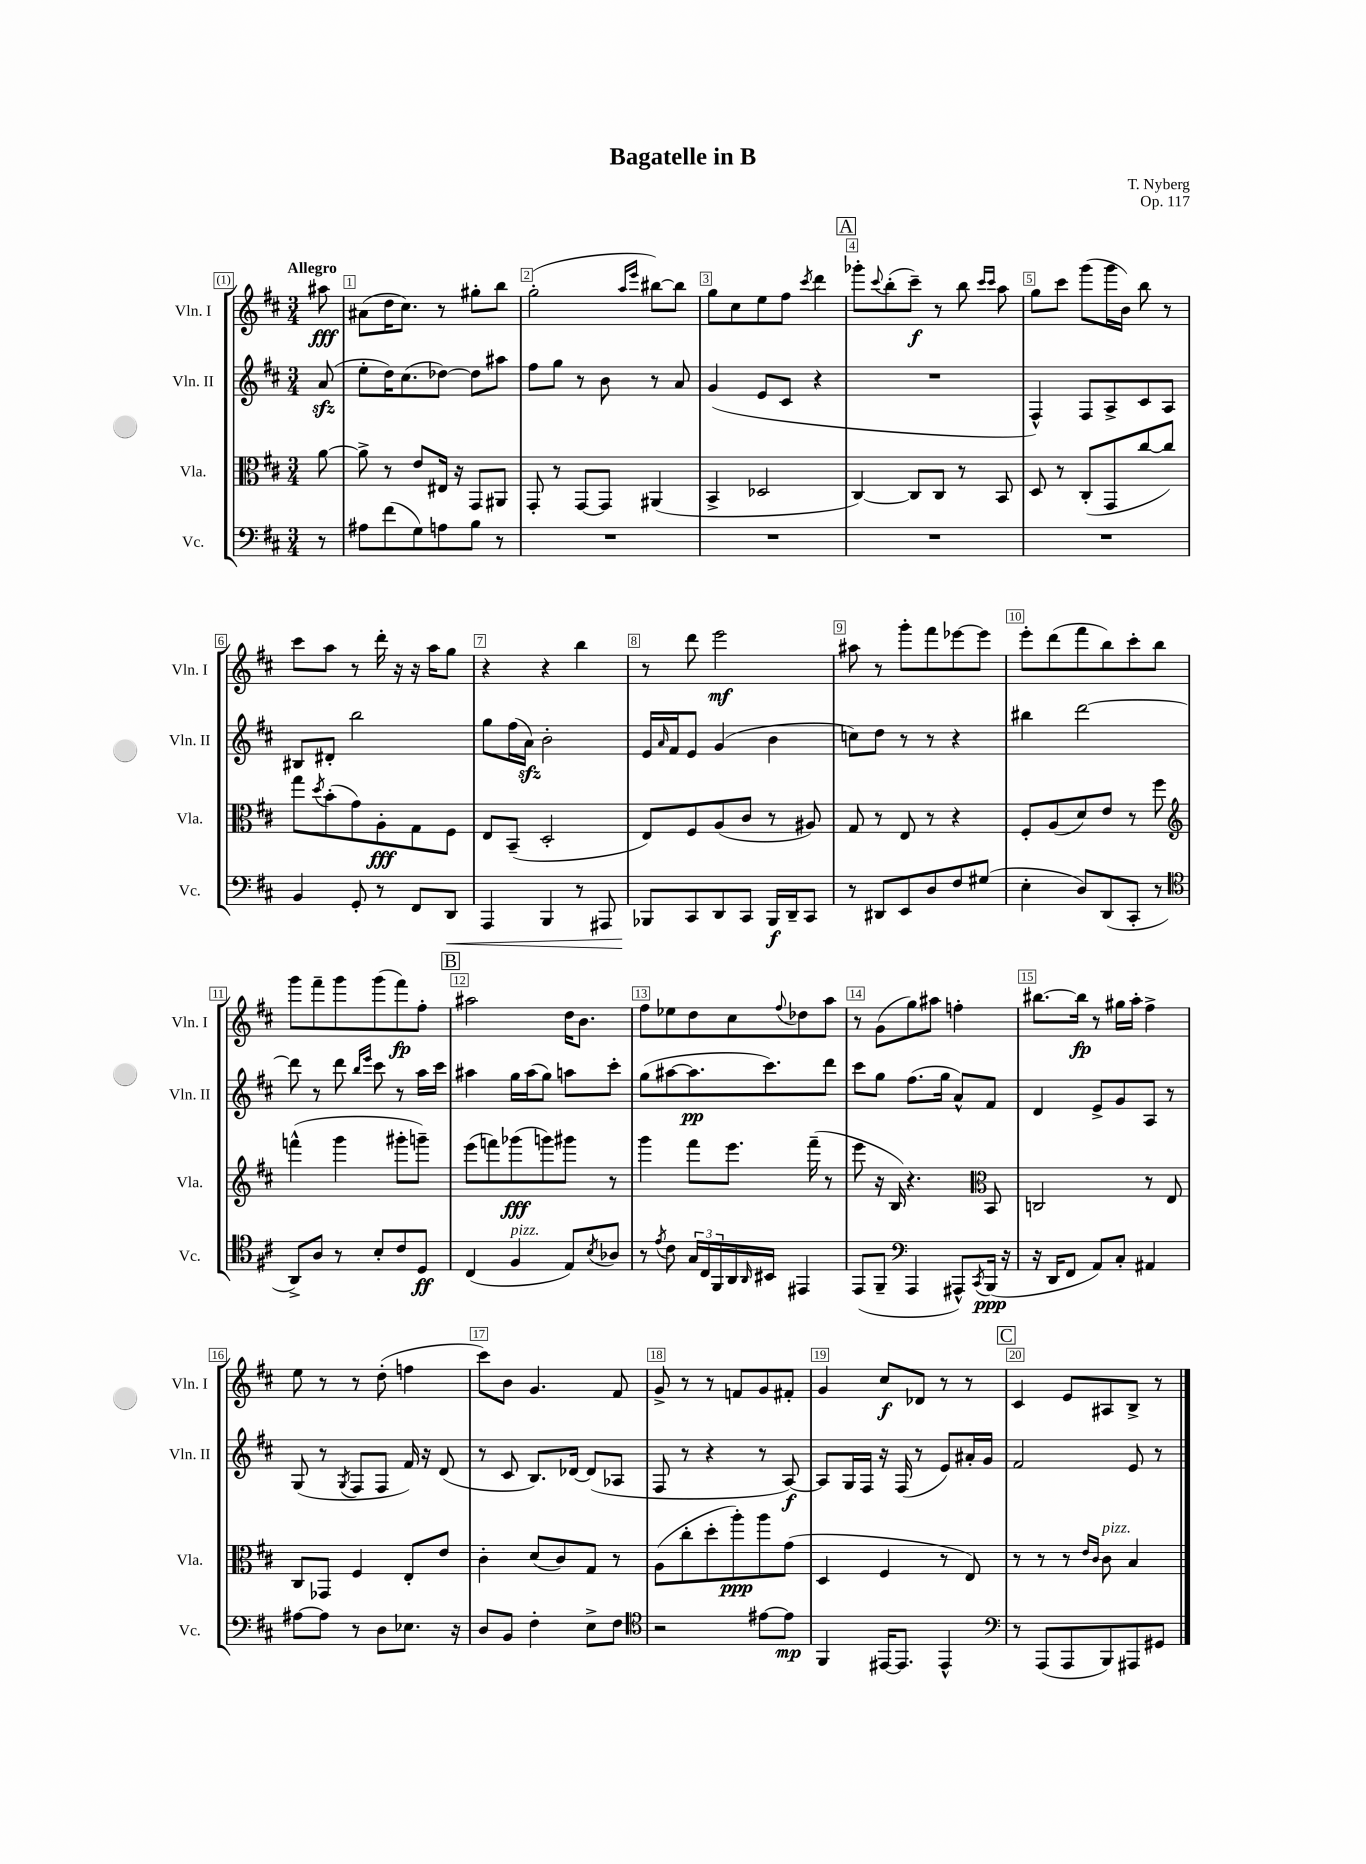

**kern	**kern	**kern	**kern
*staff4	*staff3	*staff2	*staff1
*clefF4	*clefC3	*clefG2	*clefG2
*k[f#c#]	*k[f#c#]	*k[f#c#]	*k[f#c#]
*M3/4	*M3/4	*M3/4	*M3/4
8r	[8a	(8a	8aa#
=	=	=	=
8A#	8a^]	8ee'	(8a#
(8f#	8r	16dd)	16dd
.	.	(8.cc#	8.cc#)
8G)	8e	.	.
8A	16E#	[8dd-)	8r
.	16r	.	.
8B	8GG	8dd-]	8gg#'
8r	8AA#	8aa#	8bb
=	=	=	=
2.r	8GG'	8ff#	(2gg'
.	8r	8gg	.
.	[8GG	8r	.
.	8GG]	8b	.
.	.	.	16qqaa
.	.	.	16qqeee
.	(4AA#	8r	[8bb#)
.	.	8a	8bb#]
=	=	=	=
2.r	4BB^	(4g	8gg
.	.	.	8cc#
.	2D-	8e	8ee
.	.	8c#	8ff#
.	.	.	8qccc#
.	.	4r	4ddd
=	=	=	=
2.r	[4C#)	2.r	8ggg-'
.	.	.	8qqccc#
.	.	.	(8bb'
.	8C#]	.	8ccc#~)
.	8C#	.	8r
.	8r	.	8bb
.	.	.	16qqccc#
.	.	.	16qqccc#
.	8BB	.	8aa
=	=	=	=
2.r	8D	4F#^^)	8gg
.	8r	.	8ccc#
.	(8C#'	8F#	(8ggg
.	8GG	8A^	16ggg
.	.	.	16b)
.	[8cc#	8c#	8bb
.	8cc#])	8A	8r
=	=	=	=
4BB	8gg	8B#	8ccc#
.	8qdd	.	.
.	(8b'	8d#'	8aa
8GG'	8g)	2bb	8r
8r	8A'	.	16ddd'
.	.	.	16r
8FF#	8G	.	16r
.	.	.	16aa
8DD	8F#	.	8gg
=	=	=	=
4AAA	8E	8gg	4r
.	(8BB~	(16ff#	.
.	.	16a)	.
4BBB	2D'	2b'	4r
8r	.	.	4bb
8AAA#	.	.	.
=	=	=	=
8BBB-	8E)	16e	8r
.	.	16qqa	.
.	.	16f#	.
8CC#	8F#	8e	8ddd
8DD	(8A	(4g	2eee
8CC#	8c#	.	.
16BBB-	8r	4b	.
16DD~	.	.	.
8CC#	8A#)	.	.
=	=	=	=
8r	8G	8cc)	8aa#
8DD#	8r	8dd	8r
8EE	8E	8r	8ggg'
8D	8r	8r	8fff#
8F#	4r	4r	[8eee-
(8G#	.	.	8eee-]
=	=	=	=
4E'	8F#'	4bb#	8eee'
.	(8A	.	(8ddd
8D)	8d)	[2ddd	8fff#
(8DD	8e	.	8bb)
8CC#'	8r	.	8ccc#'
8r	8ff#	.	8bb
=	=	=	=
*clefC4	*clefG2	*	*
8AA^)	(4fff^^	8ddd]	8ggg
8A	.	8r	8fff#~
8r	4ggg	8ddd	8ggg
.	.	16qqbb	.
.	.	16qqeee	.
8B'	.	8ccc#	(8ggg
8c#	8ggg#'	8r	8fff#)
8D	8ggg~)	16aa	8ff#'
.	.	16ccc#	.
=	=	=	=
(4C#	(8eee	4aa#	2aa#
.	8fff)	.	.
4F#	(8ggg-	16gg	.
.	.	(16aa#	.
.	8ggg)	8gg)	.
8E)	8ggg#	8aa	16dd
.	.	.	8.b
8qB	.	.	.
8A-	8r	8ccc#'	.
=	=	=	=
8r	4ggg	(8gg	8ff#
8qe	.	.	.
8c#	.	[8aa#	8ee-
24G	8fff#	8.aa#]	8dd
24C#	.	.	.
24FF#	.	.	.
16AA	8.eee	.	8cc#
16qqAA	.	.	.
16BB#	.	8.ccc#)	.
.	.	.	8qqff#
4EE#	.	.	8dd-
.	(16fff#~	.	.
.	8r	8ddd	8aa
=	=	=	=
(8EE	8eee	8ccc#	8r
8FF#~	16r	8gg	(8g
.	16B)	.	.
*clefF4	*	*	*
4AAA	4.r	(8.ff#	8gg)
.	.	.	8aa#
.	.	16gg	.
8AAA#^^)	.	8a^^)	4ff'
*	*clefC3	*	*
8qCC#	.	.	.
(16BBB	8BB	8f#	.
16r	.	.	.
=	=	=	=
16r	2C	4d	[8.bb#
16DD	.	.	.
8FF#	.	.	.
.	.	.	16bb#]
8AA)	.	8e^	8r
8C#'	.	8g	16gg#
.	.	.	16aa'
4AA#	8r	8A	4ff#^
.	8E	8r	.
=	=	=	=
[8A#	8C#	(8G	8ee
8A#]	8GG-	8r	8r
.	.	8qG	.
8r	4F#	8F#	8r
8D	.	8F#	(8dd'
8.E-	8E'	16f#)	4ff
.	.	16r	.
.	8e	(8d	.
16r	.	.	.
=	=	=	=
8D	4c#'	8r	8ccc#)
8BB	.	8c#	8b
4F#'	(8d	8.B)	4.g
.	8c#)	.	.
.	.	[16d-	.
8E^	8G	(8d-]	.
8F#	8r	8A-	8f#
=	=	=	=
*clefC4	*	*	*
2r	(8A	8F#	8g^
.	8cc#'	8r	8r
.	8dd'	4r	8r
.	8aa')	.	8f
[8e#	8aa	8r	8g
8e#]	(8g	[8A)	8f#'
=	=	=	=
4FF#	4D	8A]	4g
.	.	16G	.
.	.	16F#	.
[16EE#	4F#	16r	8cc#
8.EE#]	.	(16F#	.
.	.	8r	8d-
4EE#^^	8r	8e)	8r
.	8E)	16a#'	8r
.	.	16g	.
=	=	=	=
*clefF4	*	*	*
8r	8r	2f#	4c#
(8AAA	8r	.	.
8AAA	8r	.	8e
.	16qqe	.	.
.	16qqc#	.	.
8BBB)	8c#	.	8A#
8AAA#	4B	8e	8B^
8GG#	.	8r	8r
==	==	==	==
*-	*-	*-	*-
